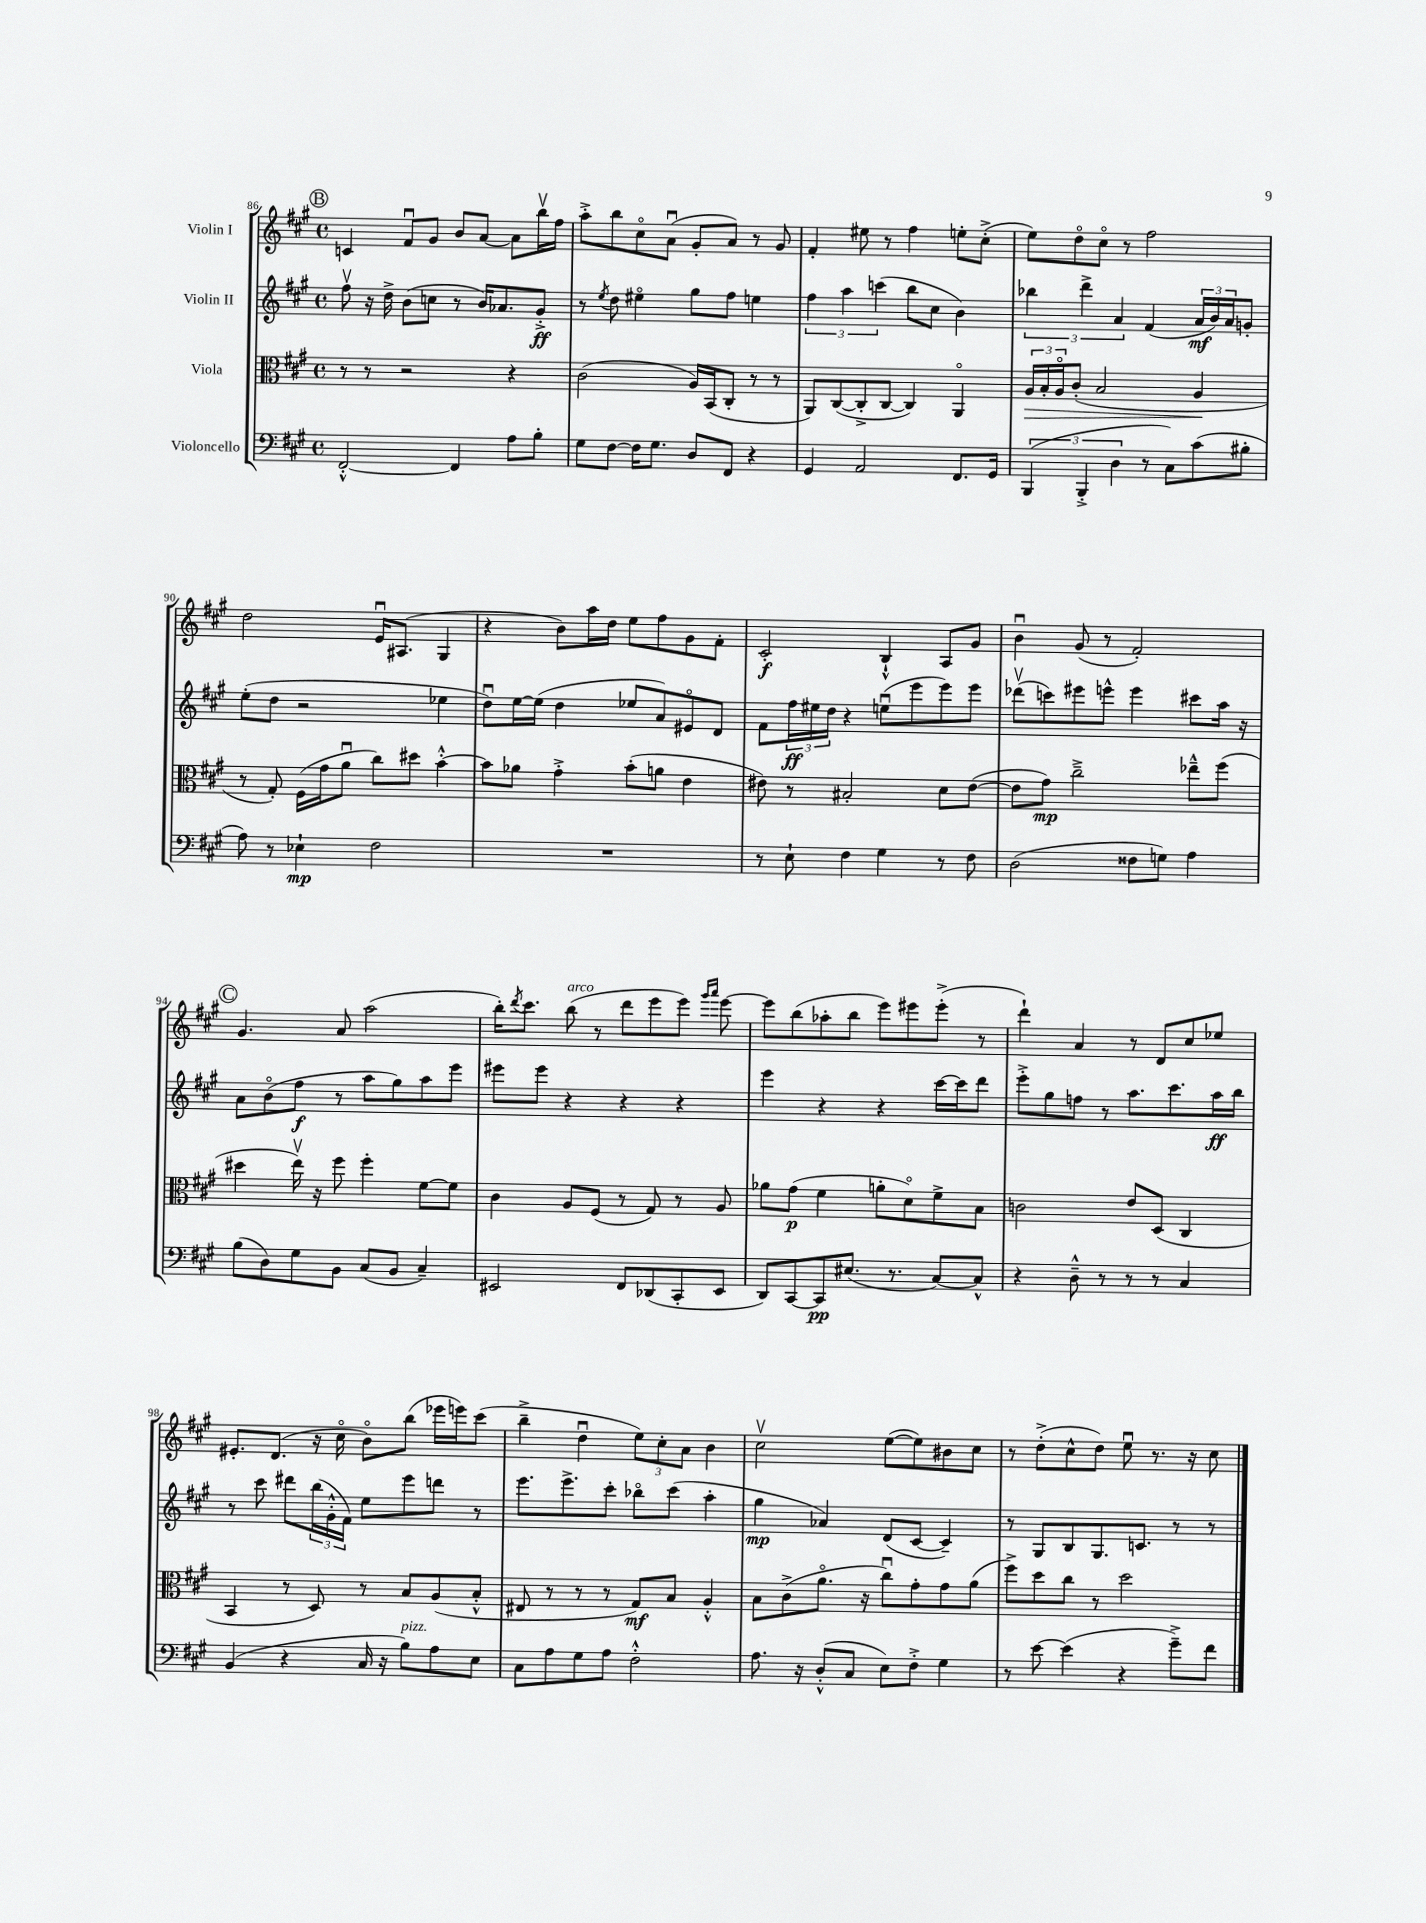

**kern	**kern	**kern	**kern
*staff4	*staff3	*staff2	*staff1
*clefF4	*clefC3	*clefG2	*clefG2
*k[f#c#g#]	*k[f#c#g#]	*k[f#c#g#]	*k[f#c#g#]
*M4/4	*M4/4	*M4/4	*M4/4
*met(c)	*met(c)	*met(c)	*met(c)
[2FF#'^^	8r	8ff#v	4c
.	8r	16r	.
.	.	16dd^	.
.	2r	(8b	8f#u
.	.	8cc	8g#
4FF#]	.	8r	8b
.	.	16b)	[8a
.	.	8.a-	.
8A	4r	.	8a]
8B'	.	8g#'^	16bbv
.	.	.	16ff#
=	=	=	=
8G#	(2c#	8r	8aa'^
.	.	8qee	.
[8F#	.	8dd	8bb
16F#]	.	4ee#o	8cc#o
8.G#	.	.	.
.	.	.	(8au
8D	16A)	8gg#	8g#'
.	(16BB	.	.
8FF#	8C#'	8ff#	8a)
4r	8r	4ee	8r
.	8r	.	8g#
=	=	=	=
4GG#	8AA)	6ff#	4f#'
.	([8C#	.	.
.	.	6aa	.
2AA	8C#'^]	.	8ee#
.	.	(6ccc	.
.	[8C#	.	8r
.	4C#])	8bb	4ff#
.	.	8cc#	.
8.FF#	4AAo	4b)	8ee'
.	.	.	(8cc#'^
16GG#	.	.	.
=	=	=	=
(6BBB	24A	6bb-	8ee)
.	24B'	.	.
.	24Ao	.	.
.	(8c#'	.	8ddo
6BBB'^	.	6ddd^	.
.	2B	.	8cc#o
6D	.	6a	.
.	.	.	8r
8r	.	(4f#	2ff#
8C#)	.	.	.
(8c#	4A	24a	.
.	.	24b)	.
.	.	24a	.
8B#'	.	8g'	.
=	=	=	=
8A)	8r	(8ee'	2dd
8r	8G#')	8dd	.
4E-`	(16F#	2r	.
.	16g#	.	.
.	8au	.	.
2F#	8cc#)	.	16eu
.	.	.	(8.A#
.	8dd#	.	.
.	[4b'^^	4ee-	4G#
=	=	=	=
1r	8b]	8ddu)	4r
.	8a-	[16ee	.
.	.	(16ee]	.
.	4g#'^	4dd	8b)
.	.	.	16aa
.	.	.	16dd
.	(8b'	8ee-	8ee
.	8a	8a)	8ff#
.	4e	8e#o	8g#
.	.	8d	8f#'
=	=	=	=
8r	8e#)	8f#	2c#'
8E`	8r	24ff#	.
.	.	24ee#	.
.	.	24dd	.
4F#	2B#'	4r	.
4G#	.	(8eeu	4B`^^
.	.	8eee	.
8r	8d	8eee)	8A
8F#	([8e#	8eee	8g#
=	=	=	=
(2D	8e#]	(8ddd-v	4bu
.	8g#)	8ccc)	.
.	2cc#~^	8eee#	(8g#
.	.	8eee^^	8r
8F##	.	4eee	2f#')
8G)	.	.	.
4A	8ee-~^^	8ccc#	.
.	(8ff#	16aa	.
.	.	16r	.
=	=	=	=
(8B	4dd#	8a	4.g#
8D)	.	(8bo	.
8G#	16eev)	8ff#	.
.	16r	.	.
8BB	8ff#	8r	8a
(8C#	4ff#'	8aa	(2aa
8BB	.	8gg#)	.
4C#~)	[8f#	8aa	.
.	8f#]	8eee	.
=	=	=	=
2EE#	4c#	8eee#	16bb')
.	.	.	8qddd
.	.	.	8.ccc#
.	.	8eee#	.
.	8A	4r	(8bb
.	(8F#	.	8r
8FF#	8r	4r	8ddd
(8DD-	8G#)	.	8eee
8CC#'	8r	4r	8eee)
.	.	.	16qqggg#
.	.	.	16qqaaa
8EE#	8A	.	[8eee
=	=	=	=
8DD)	8a-	4eee	8eee]
[8CC#	(8g#	.	(8bb
8CC#]	4f#	4r	8aa-'
(8.E#	.	.	8bb
.	8a'	4r	8eee)
8.r	.	.	.
.	8do)	.	8eee#
[8C#)	8f#^	[16ccc#	(8eee#'^
.	.	16ccc#]	.
8C#^^]	8B	8ddd	8r
=	=	=	=
4r	2c	8eee'^	4ddd`)
.	.	8gg#	.
8D~^^	.	8ff	4a
8r	.	8r	.
8r	8e	8.aa	8r
8r	(8D	.	8d
.	.	8.ccc#	.
4C#	4C#	.	8cc#
.	.	16aa	8ee-
.	.	16bb	.
=	=	=	=
(4BB	4BB	8r	8.e#'
.	.	8ccc#	.
.	.	.	(8.d
4r	8r	8ddd#	.
.	8D)	(24bb	16r
.	.	24g#'^^	.
.	.	.	16cc#o
.	.	24f#)	.
16C#	8r	8ee	8bo)
16r	.	.	.
8B)	8B	8eee	(8bb
8A	(8A	8ddd	16eee-
.	.	.	16eee)
8E	8B'^^	8r	(8ccc#
=	=	=	=
8C#	8E#	8.eee	4bb~^
8A	8r	.	.
.	.	8.eee^	.
8G#	8r	.	4ddu
8A	8r	8ccc#'	.
2F#'^^	8G#)	8bb-o	12ee)
.	.	.	12cc#'
.	8B	(8ccc#	.
.	.	.	12a
.	4A'^^	4aa'	4b
=	=	=	=
8.A	8B	4gg#	2cc#v
.	(8c#^	.	.
16r	.	.	.
(8D'^^	8.ao	4a-)	.
8C#	.	.	.
.	16r	.	.
8E)	8cc#u)	(8d	([8ee
8F#'^	8g#'	[8c#	8ee])
4G#	8g#	4c#~])	8b#
.	(8a	.	8cc#
=	=	=	=
8r	8ff#^)	8r	8r
[8e	8dd	8G#	(8dd'^
(4e]	8cc#	8B	8cc#^^
.	8r	8.G#	8dd)
4r	2dd	.	8eeu
.	.	8.c	.
.	.	.	8.r
8g#~^)	.	8r	.
.	.	.	16r
8f#	.	8r	8cc#
==	==	==	==
*-	*-	*-	*-
